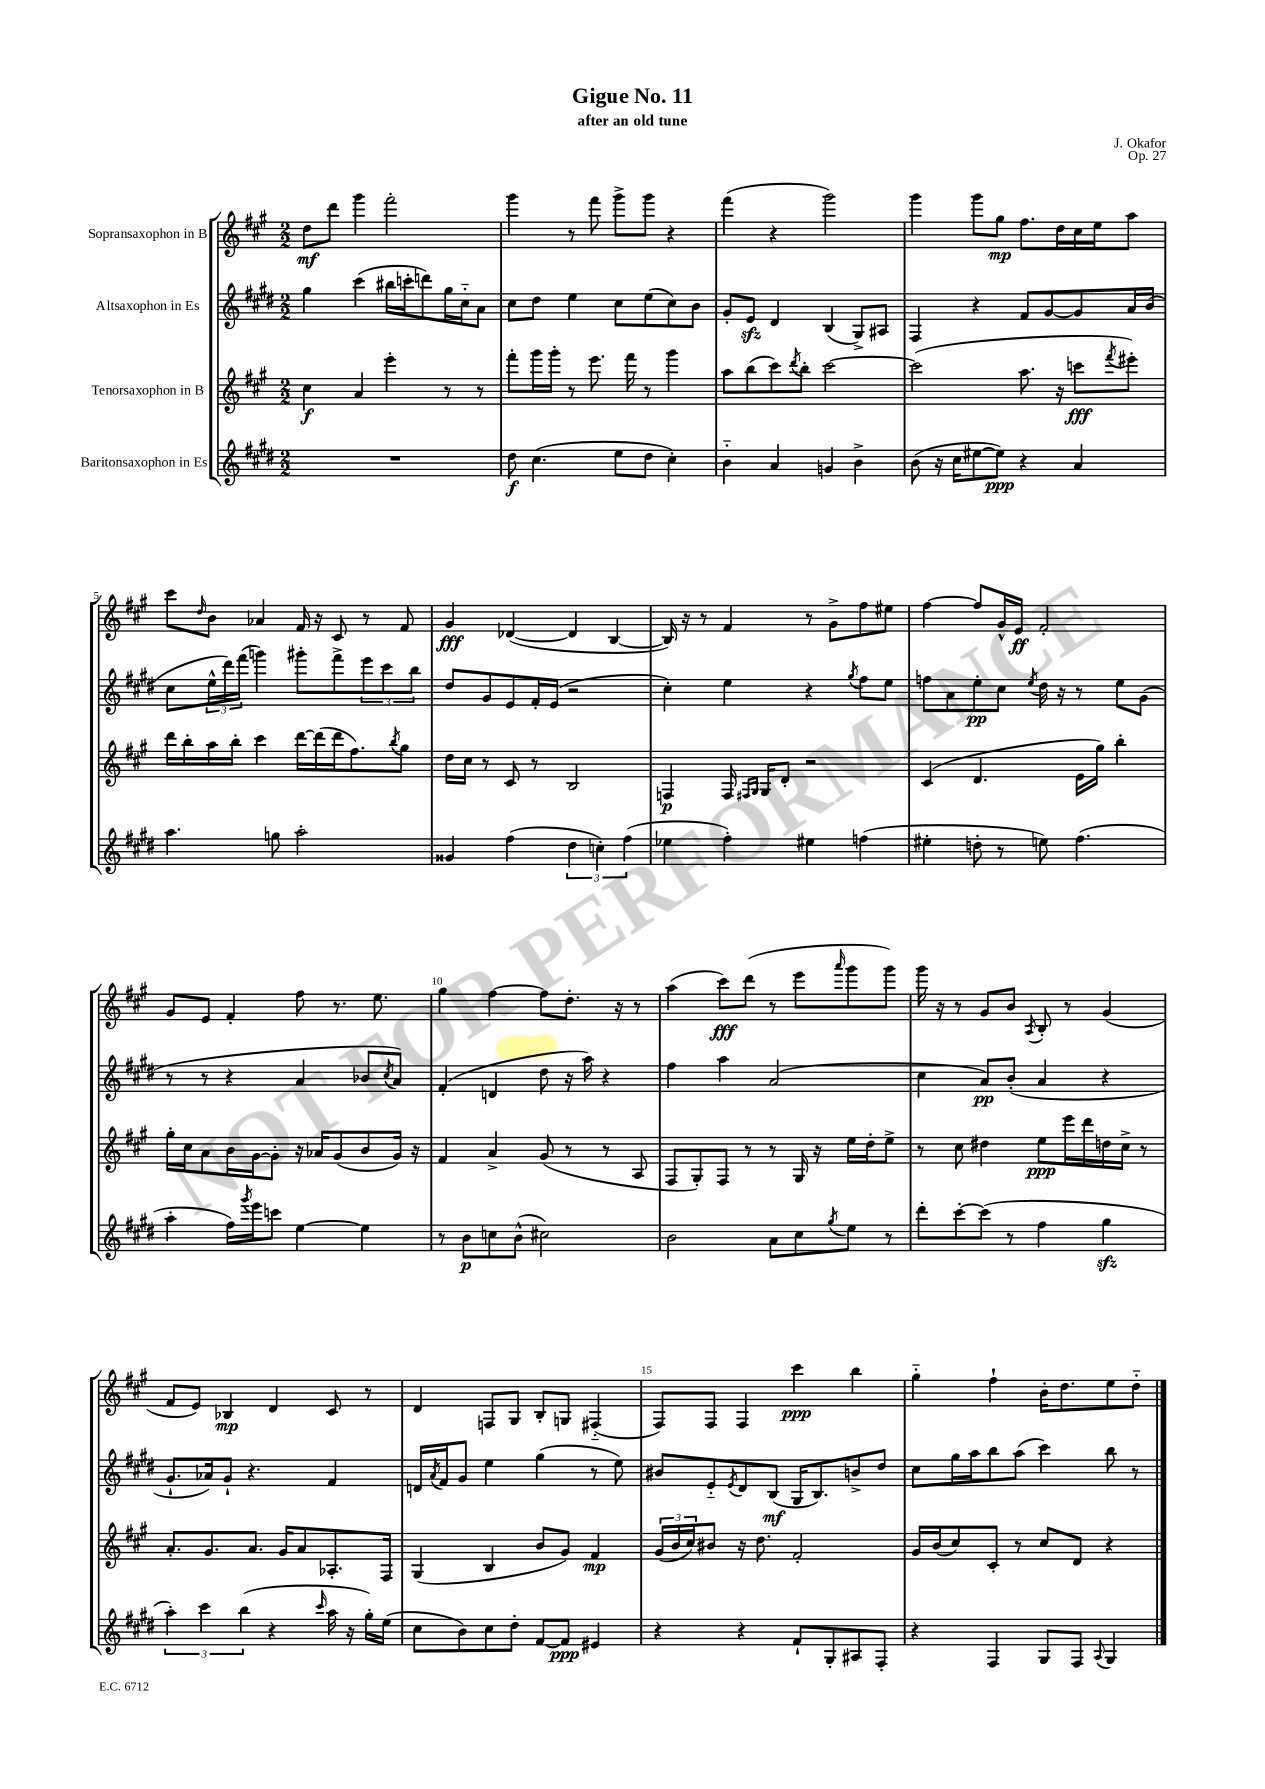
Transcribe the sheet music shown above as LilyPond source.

\header { title = "Gigue No. 11" composer = "J. Okafor" subtitle = "after an old tune" opus = "Op. 27" }
<<
\new StaffGroup <<
\new Staff = "s0" \with { instrumentName = "Sopransaxophon in B" } {
    \clef treble \key a \major \numericTimeSignature \time 2/2
    d''8\mf d'''8 gis'''4 fis'''2-. |
    gis'''4 r8 fis'''8 gis'''8-> gis'''8 r4 |
    fis'''4( r4 gis'''2) |
    gis'''4 gis'''8 gis''8\mp fis''8. d''16 cis''16 e''16 a''8 |
    cis'''8 \grace { d''16 } b'8 aes'4 fis'16 r16 cis'8 r8 fis'8 |
    gis'4\fff des'4~( des'4 b4~ |
    b16) r16 r8 fis'4 r8 gis'8-> fis''8 eis''8 |
    fis''4~ fis''8 gis'16-^ e'16\ff fis'2-. |
    gis'8 e'8 fis'4-. fis''8 r8. e''8. |
    gis''4 fis''4~ fis''8 d''8.-. r16 r8 |
    a''4( cis'''8\fff) d'''8( r8 e'''8 \grace { a'''16 } gis'''8 gis'''8) |
    gis'''16 r16 r8 gis'8 b'8 \acciaccatura { a8 } b8-. r8 gis'4( |
    fis'8 e'8) bes4\mp d'4 cis'8 r8 |
    d'4 f8 gis8 b8-. g8 fis4-_( |
    fis8) fis8 fis4 cis'''4\ppp b''4 |
    gis''4-_ fis''4-! b'16-. d''8. e''8 d''8-_ \bar "|." |
}
\new Staff = "s1" \with { instrumentName = "Altsaxophon in Es" } {
    \clef treble \key e \major \numericTimeSignature \time 2/2
    gis''4 cis'''4( bis''16 c'''16-. d'''8) gis''16 cis''16-_ a'8 |
    cis''8 dis''8 e''4 cis''8 e''8( cis''8) b'8 |
    gis'8-. e'8\sfz dis'4 b4( gis8->) ais8 |
    fis4 r4 fis'8 gis'8~ gis'8 a'16 b'16( |
    cis''8 \tuplet 3/2 { e''16-^ dis'''16) fis'''16( } g'''4) gis'''8-. fis'''8-> \tuplet 3/2 { e'''8 cis'''8 b''8 } |
    dis''8 gis'8 e'8 fis'16-. e'16( r2 |
    cis''4-.) e''4 r4 \acciaccatura { gis''8 } fis''8 e''8 |
    f''8 a'8 e''8-.\pp cis''8 \acciaccatura { e''8 } dis''16 r16 r8 e''8 gis'8( |
    r8 r8 r4 a'4 bes'8 \acciaccatura { cis''8 } a'8) |
    fis'4-.( d'4 dis''8 r16 a''16) r4 |
    fis''4 a''4 a'2( |
    cis''4 a'8\pp) b'8-.( a'4 r4 |
    gis'8.-! aes'16) gis'8-! r4. fis'4 |
    d'16 \acciaccatura { a'8 } fis'16 gis'8 e''4 gis''4( r8 e''8) |
    bis'8 e'8-_ \acciaccatura { e'8 } dis'8 b8\mf( gis16 b8.) b'8-> dis''8 |
    cis''8 gis''16 a''16 b''8 a''8( cis'''4) b''8 r8 \bar "|." |
}
\new Staff = "s2" \with { instrumentName = "Tenorsaxophon in B" } {
    \clef treble \key a \major \numericTimeSignature \time 2/2
    cis''4\f a'4 e'''4-. r8 r8 |
    fis'''8-. gis'''16 gis'''16-. r8 e'''8. fis'''16 r8 gis'''4 |
    a''8 b''8( cis'''8) \acciaccatura { d'''8 } b''8-. cis'''2~ |
    cis'''2( a''8. r16 c'''8\fff \acciaccatura { fis'''8 } eis'''8-.) |
    d'''16 b''16-. a''16 b''16-. cis'''4 d'''16~ d'''16( d'''16 fis''8.) \acciaccatura { b''8 } gis''8 |
    d''16 cis''16 r8 cis'8 r8 b2 |
    f4\p f16 \grace { fis16 gis16 } gis16 d'8-. r2 |
    cis'4( d'4. e'16 gis''16) b''4-. |
    gis''16-. cis''16 a'8 b'16 gis'16~ gis'8-. r16 aes'16 gis'8( b'8 gis'16) r16 |
    fis'4 a'4-> gis'8( r8 r8 a8 |
    fis8 gis8-.) fis8 r8 r8 gis16 r16 e''16 d''16-. e''8-> |
    r8 cis''8 dis''4 e''8\ppp e'''16 d'''16 d''16 cis''16-> r8 |
    a'8.-. gis'8. a'8. gis'16 a'8 aes8.-. fis16 |
    gis4( b4 b'8 gis'8) fis'4\mp |
    \tuplet 3/2 { gis'16( b'16 cis''16) } bis'8 r16 d''8. fis'2-. |
    gis'16 b'16( cis''8) cis'8-. r8 cis''8 d'8 r4 \bar "|." |
}
\new Staff = "s3" \with { instrumentName = "Baritonsaxophon in Es" } {
    \clef treble \key e \major \numericTimeSignature \time 2/2
    R1 |
    dis''8\f cis''4.( e''8 dis''8 cis''4-.) |
    b'4-_ a'4 g'4 b'4-> |
    b'8( r16 cis''16 eis''8~ eis''8\ppp) r4 a'4 |
    a''4. g''8 a''2-. |
    gisis'4 fis''4( \tuplet 3/2 { dis''4 c''4-.) fis''4( } |
    ees''4 fis''4-.) eis''4 f''4( |
    eis''4-. d''8-. r8 e''8) fis''4.( |
    a''4-. fis''16) \acciaccatura { gis'''8 } e'''16 c'''8 e''4~ e''4 |
    r8 b'8\p c''8 b'8-^( cis''2) |
    b'2 a'8 cis''8 \acciaccatura { gis''8 } e''8 r8 |
    dis'''8-. cis'''8~-. cis'''8( r8 fis''4 gis''4\sfz |
    \tuplet 3/2 { a''4-.) cis'''4 b''4( } r4 \grace { cis'''16 } a''16 r16 gis''16-.) e''16( |
    cis''8 b'8) cis''8 dis''8-. fis'8~ fis'8\ppp eis'4 |
    r4 r4 fis'8-! gis8-. ais8 fis8-. |
    r4 fis4 gis8 fis8 \appoggiatura { a8 } gis4 \bar "|." |
}
>>
>>
\layout { \context { \Score \override BarNumber.break-visibility = ##(#f #t #t) barNumberVisibility = #(every-nth-bar-number-visible 5) } }
